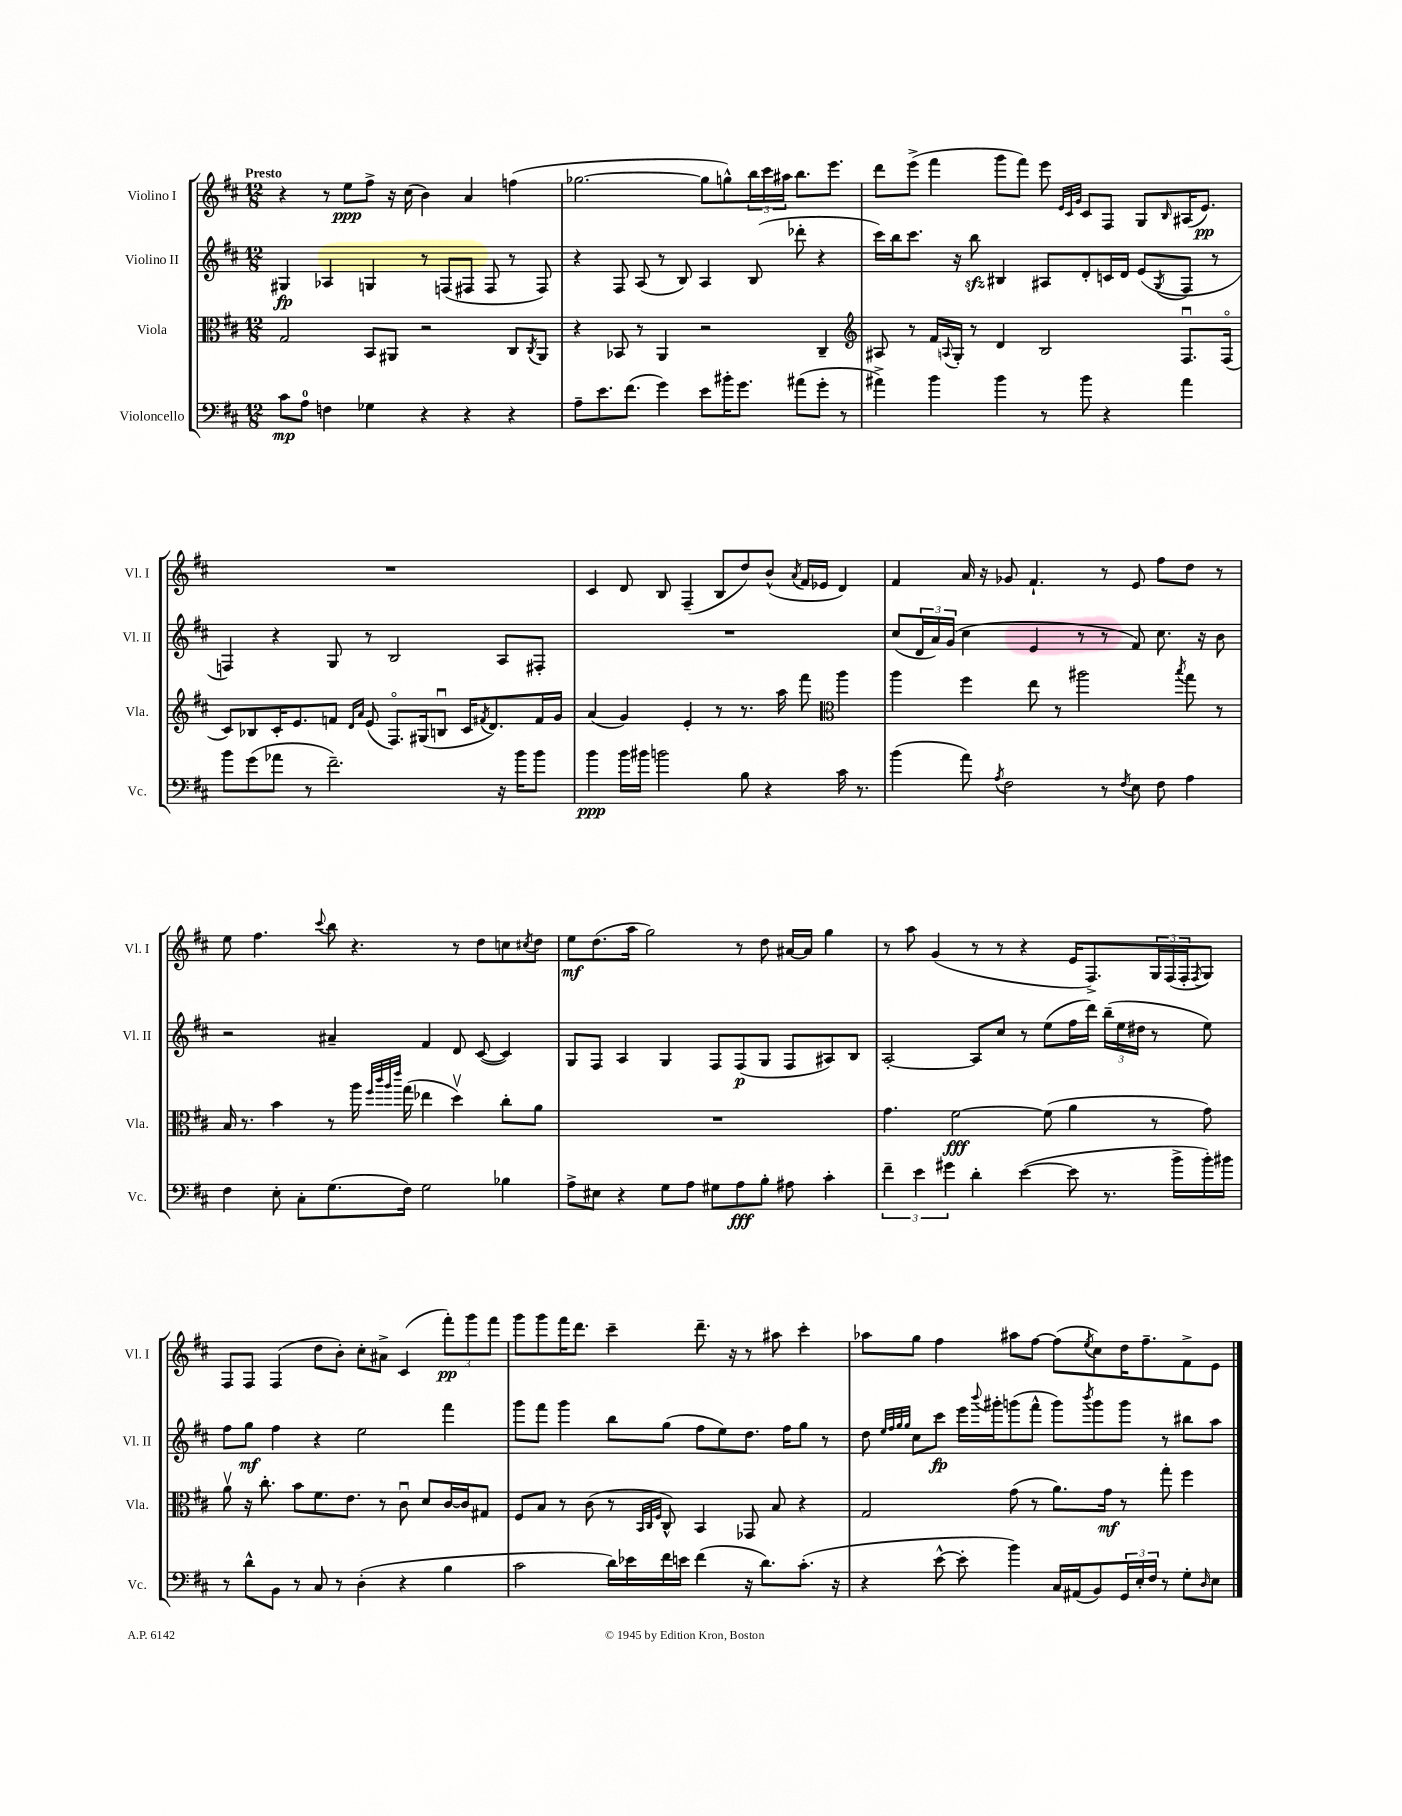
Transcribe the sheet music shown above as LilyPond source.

<<
\new StaffGroup <<
\new Staff = "s0" \with { instrumentName = "Violino I" shortInstrumentName = "Vl. I" } {
    \clef treble \key d \major \numericTimeSignature \time 12/8 \tempo "Presto"
    r4 r8 e''8\ppp fis''8-> r16 cis''16( b'4) a'4 f''4( |
    ges''2.~ ges''8 g''8-^) \tuplet 3/2 { b''16 cis'''16 ais''16 } b''8. e'''8. |
    d'''8 e'''8->( fis'''4 g'''8 fis'''8) e'''8 \grace { e'32 cis'32 g'32 } cis'8 fis8 g8 \grace { b16 } ais16( e'8.\pp) |
    R1. |
    cis'4 d'8 b8 fis4--( b8 d''8) b'8-^( \acciaccatura { a'8 } fis'16 ees'16 d'4) |
    fis'4 a'16 r16 ges'8 fis'4.-! r8 e'8 fis''8 d''8 r8 |
    e''8 fis''4. \appoggiatura { cis'''8 } b''8 r4. r8 d''8 c''8 \acciaccatura { cis''8 } d''8 |
    e''8\mf d''8.( a''16 g''2) r8 d''8 ais'16~ ais'16 g''4 |
    r8 a''8 g'4( r8 r8 r4 e'16 fis8.->) \tuplet 3/2 { g16 fis16( fis16-. } \acciaccatura { fis8 } g8) |
    fis8 fis8 fis4( d''8 b'8-.) cis''8-. ais'8-> cis'4( \tuplet 3/2 { fis'''8-.\pp) g'''8 fis'''8 } |
    g'''8 g'''8 fis'''16 d'''8. cis'''4-- d'''8.-- r16 r8 ais''8 cis'''4-. |
    aes''8 g''8 fis''4 ais''8 fis''8~ fis''8( \acciaccatura { e''8 } cis''8) d''16 fis''8.-- fis'8-> e'8 \bar "|." |
}
\new Staff = "s1" \with { instrumentName = "Violino II" shortInstrumentName = "Vl. II" } {
    \clef treble \key d \major \numericTimeSignature \time 12/8
    gis4\fp aes4 g4 r8 f8( fis8 fis8 r8 fis8) |
    r4 fis8 a8( r8 b8) a4 b8( des'''8-. r4 |
    cis'''16) b''16 cis'''8. r16 b''8\sfz bis4 ais8 d'8-. c'16 d'16 e'8( \acciaccatura { g8 } fis8 r8 |
    f4) r4 g8 r8 b2 a8 fis8-. |
    R1. |
    cis''8( \tuplet 3/2 { d'16 a'16) g'16( } cis''4 e'4 r8 r8 fis'8) cis''8. r16 b'8 |
    r2 ais'4-- fis'4 d'8 cis'8~( cis'4) |
    g8 fis8 a4 g4 fis8 fis8\p( g8 fis8 ais8) b8 |
    a2~-. a8 cis''8 r8 e''8( fis''16 d'''16) \tuplet 3/2 { b''16--( e''16 dis''16 } r8 e''8) |
    fis''8 g''8\mf fis''4 r4 e''2 fis'''4 |
    g'''8 fis'''8 g'''4 b''8 g''8( fis''8 e''8) d''8. fis''16 g''8 r8 |
    d''8 \grace { e''32 fis''32 g''32 g''32 } cis''8 cis'''8\fp e'''16 \appoggiatura { b'''8 } gis'''16-. g'''8( fis'''8-^ g'''8) \acciaccatura { b'''8 } g'''8 g'''8 r8 bis''8 a''8 \bar "|." |
}
\new Staff = "s2" \with { instrumentName = "Viola" shortInstrumentName = "Vla." } {
    \clef alto \key d \major \numericTimeSignature \time 12/8
    g2 b,8 ais,8 r2 cis8 \acciaccatura { cis8 } ais,8 |
    r4 bes,8 r8 a,4 r2 cis4-- |
    \clef treble ais8 r8 fis'16 \appoggiatura { a8 } g16-. r8 d'4 b2 fis8.\downbow fis16\flageolet( |
    cis'8) bes8 cis'16-. e'8. f'8 \grace { d'16 a'16 } e'8( fis8.\flageolet) gis16( b8\downbow cis'16 \acciaccatura { fis'8 } d'8.) fis'16 g'16 |
    a'4( g'4) e'4-. r8 r8. a''16 fis'''8 \clef alto a''4 |
    a''4 fis''4 e''8 r8 ais''2 \acciaccatura { b''8 } g''8 r8 |
    b16 r8. b'4 r8 a''16 \grace { fis''32 cis'''32 a''32 e'''32 } g''16( ees''4 d''4\upbow) cis''8-. a'8 |
    R1. |
    g'4. fis'2~\fff fis'8( a'4 r8 g'8) |
    a'8\upbow r16 cis''8.-. b'8 fis'8. e'8. r8 cis'8\downbow d'8 cis'16~ cis'16 gis8 |
    fis8 b8 r8 cis'8( r8 \grace { b,32 cis32 fis32 } cis8-^) b,4 ges,8 b8 r4 |
    g2 g'8( r8 a'8.) g'16\mf r8 g''8-. fis''4 \bar "|." |
}
\new Staff = "s3" \with { instrumentName = "Violoncello" shortInstrumentName = "Vc." } {
    \clef bass \key d \major \numericTimeSignature \time 12/8
    cis'8\mp a8-0 f4 ges4 r4 r4 r4 |
    a8-- e'8. fis'8.( g'4) e'8 bis'16-. g'8. ais'8( g'8-. r8 |
    ais'4->) b'4 b'4 r8 b'8 r4 ais'4 |
    b'8 g'8( aes'8 r8 fis'2.--) r16 b'16 b'8 |
    b'4\ppp b'16 bis'16 b'2 b8 r4 cis'16 r8. |
    b'4( a'8) \acciaccatura { a8 } fis2 r8 \acciaccatura { fis8 } e8 fis8 a4 |
    fis4 e8-. cis8-. g8.( fis16) g2 bes4 |
    a8-> eis8 r4 g8 a8 gis8 a8\fff b8-. ais8 cis'4-. |
    \tuplet 3/2 { fis'4-- e'4 gis'4 } d'4-. e'4~( e'8 r8. b'16-> b'16-.) bis'16 |
    r8 d'8-^ b,8 r8 cis8 r8 d4-.( r4 b4 |
    cis'2 d'16) ees'16 fis'16 e'16 fis'4( r16 d'8.) cis'8.-.( r16 |
    r4 e'8~-^ e'8-. b'4) cis16 ais,16( b,8) \tuplet 3/2 { g,16 e16-. fis16 } r8 g8-. \grace { d16 } e8 \bar "|." |
}
>>
>>
\layout { \context { \Score \remove "Bar_number_engraver" } }
